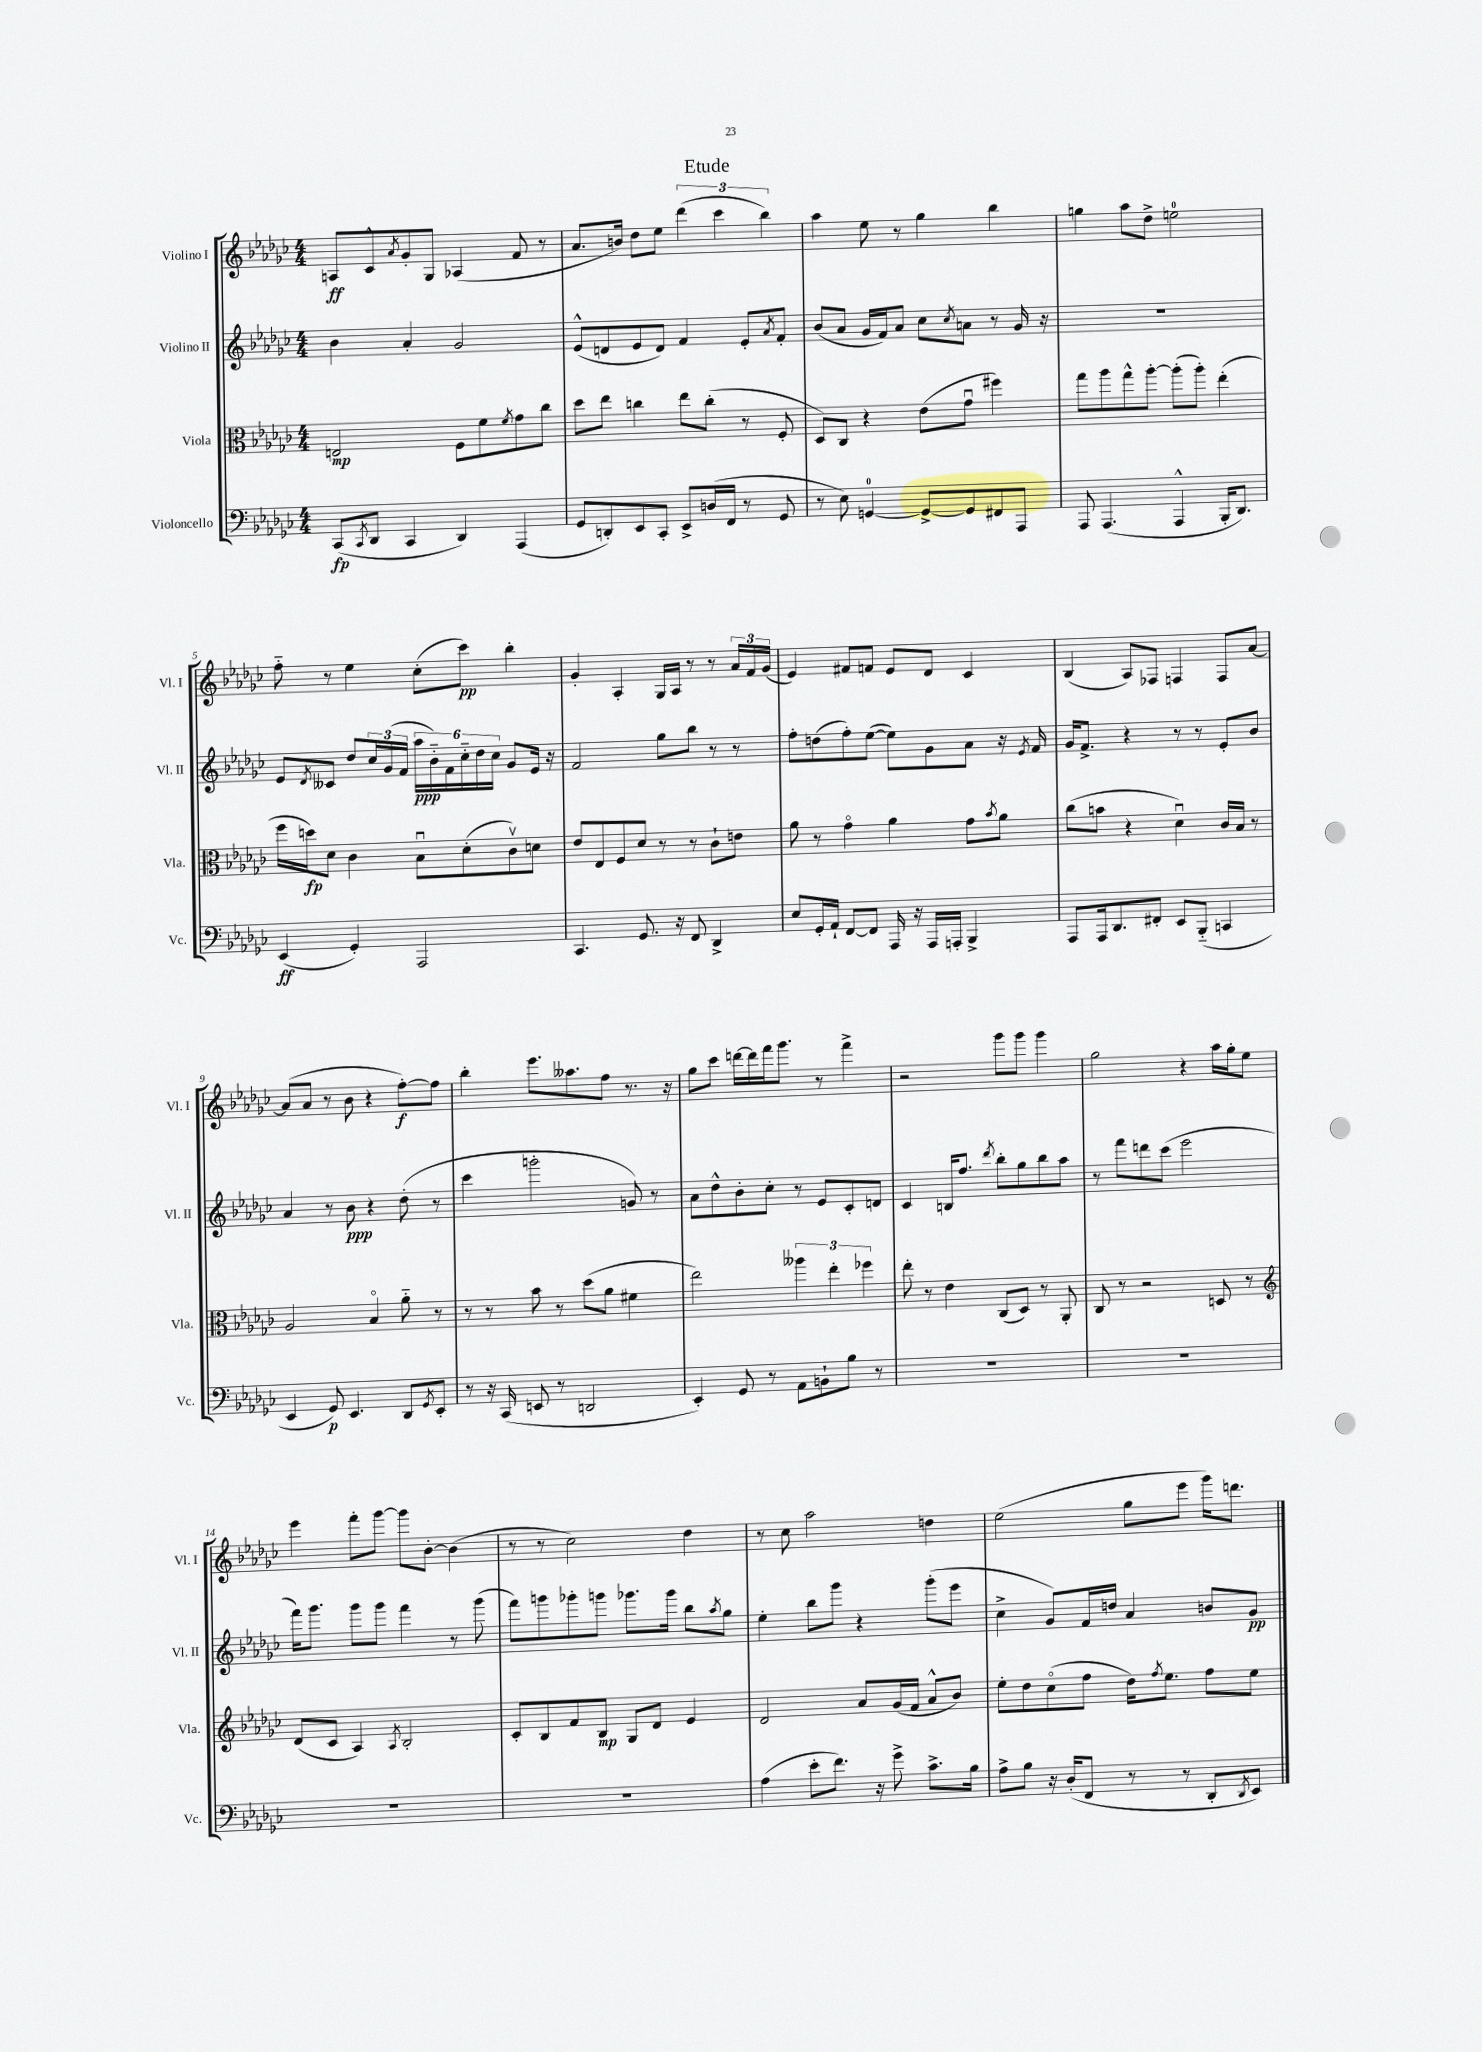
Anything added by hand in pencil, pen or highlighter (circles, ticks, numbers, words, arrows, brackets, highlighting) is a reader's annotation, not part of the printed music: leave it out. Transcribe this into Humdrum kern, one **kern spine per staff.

**kern	**dynam	**kern	**dynam	**kern	**dynam	**kern	**dynam
*part4	*part4	*part3	*part3	*part2	*part2	*part1	*part1
*staff4	*staff4	*staff3	*staff3	*staff2	*staff2	*staff1	*staff1
*I"Violoncello	*	*I"Viola	*	*I"Violino II	*	*I"Violino I	*
*I'Vc.	*	*I'Vla.	*	*I'Vl. II	*	*I'Vl. I	*
*clefF4	*	*clefC3	*	*clefG2	*	*clefG2	*
*k[b-e-a-d-g-c-]	*	*k[b-e-a-d-g-c-]	*	*k[b-e-a-d-g-c-]	*	*k[b-e-a-d-g-c-]	*
*M4/4	*	*M4/4	*	*M4/4	*	*M4/4	*
=1	=1	=1	=1	=1	=1	=1	=1
(8CC-/L	fp	2En/	mp	4b-\	.	8An/L	ff
8qCC-/	.	.	.	.	.	.	.
8DD-/J	.	.	.	.	.	8c-^^/	.
.	.	.	.	.	.	8qa-/	.
4CC-/	.	.	.	4a-'/	.	8g-'/	.
.	.	.	.	.	.	8G-/J	.
4DD-/)	.	8F\L	.	2g-/	.	(4A-X/	.
.	.	8f\	.	.	.	.	.
.	.	8qf/	.	.	.	.	.
(4AAA-/	.	8g-\	.	.	.	8f/	.
.	.	8cc-\J	.	.	.	8r	.
=2	=2	=2	=2	=2	=2	=2	=2
8GG-/L	.	8dd-\L	.	(8e-^^/L	.	8.a-/L	.
8DDn'/)	.	8ee-\J	.	8dn/	.	.	.
.	.	.	.	.	.	16bn/Jk)	.
8EE-/	.	4ccn\	.	8e-/	.	8dd-\L	.
8CC-'/J	.	.	.	8d/J)	.	8ee-\J	.
8EE-^/L	.	8ee-\L	.	4f/	.	(6ddd-\	.
(16Dn/L	.	(8cc'\J	.	.	.	.	.
.	.	.	.	.	.	6ccc-\	.
16FF/JJ	.	.	.	.	.	.	.
8r	.	8r	.	8e-'/L	.	.	.
.	.	.	.	.	.	6bb-\)	.
.	.	.	.	8qa-/	.	.	.
8GG-/	.	8F'/	.	8f'/J	.	.	.
=3	=3	=3	=3	=3	=3	=3	=3
8r	.	8D-/L)	.	(8b-/L	.	4aa-\	.
8E-\)	.	8C-/J	.	8a-/J	.	.	.
[4GGn/	.	4r	.	16g-/LL	.	8ee-\	.
.	.	.	.	16f/J)	.	.	.
.	.	.	.	8a-/J	.	8r	.
8GG^/L_	.	(8e-\L	.	8cc-\L	.	4gg-\	.
.	.	.	.	8qcc-/	.	.	.
8GG/]	.	8g-u\J	.	8an\J	.	.	.
8FF#X/	.	4ff#X\)	.	8r	.	4bb-\	.
8AAA-/J	.	.	.	16g-/	.	.	.
.	.	.	.	16r	.	.	.
=4	=4	=4	=4	=4	=4	=4	=4
8AAA-/	.	8gg-\L	.	1r	.	4ggn\	.
(4.AAA-/	.	8aa-\	.	.	.	.	.
.	.	8gg-^^\	.	.	.	8aa-\L	.
.	.	[8aa-'\J	.	.	.	8dd-^\J	.
4AAA-^^/	.	(8aa-'\L]	.	.	.	2een\	.
.	.	8aa-'\J)	.	.	.	.	.
16BBB-'/KL	.	(4ee-'\	.	.	.	.	.
8.DD-/J)	.	.	.	.	.	.	.
!!LO:LB:g=z
=5	=5	=5	=5	=5	=5	=5	=5
(4EE-/	ff	16ff\LL	.	8e-/L	.	8ff\	.
.	.	16ddn\J)	fp	.	.	.	.
.	.	.	.	8qd-/	.	.	.
.	.	8d-\J	.	8c--X/J	.	8r	.
4GG-'/)	.	4c-\	.	8dd-/L	.	4ee-\	.
.	.	.	.	24cc-/L	.	.	.
.	.	.	.	(24g-/	.	.	.
.	.	.	.	24f/JJ	.	.	.
2AAA-/	.	8B-u\L	.	24aa-\LL	ppp	(8cc-'\L	.
.	.	.	.	24b-\)	.	.	.
.	.	.	.	24f\	.	.	.
.	.	(8d-'\	.	24cc-\	.	8ccc-\J)	pp
.	.	.	.	24dd-\	.	.	.
.	.	.	.	24cc-\JJ	.	.	.
.	.	8c-v\)	.	8g-/L	.	4bb-'\	.
.	.	8dn\J	.	16e-/Jk	.	.	.
.	.	.	.	16r	.	.	.
=6	=6	=6	=6	=6	=6	=6	=6
4.CC-/	.	8e-/L	.	2f/	.	4g-'/	.
.	.	8E-/	.	.	.	.	.
.	.	8F/	.	.	.	4A-'/	.
8.GG-/	.	8d-/J	.	.	.	.	.
.	.	8r	.	8gg-\L	.	16G-/LL	.
16r	.	.	.	.	.	16A-/JJ	.
8FF/	.	8r	.	8bb-\J	.	8r	.
4DD-^/	.	8c-`\L	.	8r	.	8r	.
.	.	8en\J	.	8r	.	24a-/LL	.
.	.	.	.	.	.	24f/	.
.	.	.	.	.	.	(24g-/JJ	.
=7	=7	=7	=7	=7	=7	=7	=7
8E-/L	.	8a-\	.	8ff'\L	.	4e-/)	.
16GG-'/L	.	8r	.	(8ddn\	.	.	.
16AA-`/JJ	.	.	.	.	.	.	.
[8FF/L	.	4g-\	.	8ff'\)	.	8f#X/L	.
8FF/J]	.	.	.	([8ee-\J	.	8fn/J	.
16AAA-/	.	4a-\	.	8ee-\L])	.	8e-/L	.
16r	.	.	.	.	.	.	.
16AAA-/LL	.	.	.	8g-\	.	8d-/J	.
16AAAn'/JJ	.	.	.	.	.	.	.
4BBB-^/	.	8g-\L	.	8a-\J	.	4c-/	.
.	.	8qb-/	.	.	.	.	.
.	.	8a-\J	.	16r	.	.	.
.	.	.	.	8qe-/	.	.	.
.	.	.	.	16f/	.	.	.
=8	=8	=8	=8	=8	=8	=8	=8
8AAA-/L	.	(8cc-\L	.	16g-/KL	.	(4B-/	.
.	.	.	.	8.f^/J	.	.	.
16AAA-/k	.	8bn\J	.	.	.	.	.
8.DD-/	.	.	.	.	.	.	.
.	.	4r	.	4r	.	8A-/L)	.
8FF#X'/J	.	.	.	.	.	8F-X/J	.
8EE-/L	.	4d-u\)	.	8r	.	4Fn/	.
(8BBB-/J	.	.	.	8r	.	.	.
4CCn/	.	16c-/LL	.	8e-'/L	.	8F/L	.
.	.	16B-/JJ	.	.	.	.	.
.	.	8r	.	8b-/J	.	[8a-/J	.
!!LO:LB:g=z
=9	=9	=9	=9	=9	=9	=9	=9
4EE-/	.	2A-/	.	4a-/	.	(8a-/L]	.
.	.	.	.	.	.	8a-/J	.
8GG-/)	p	.	.	8r	.	8r	.
4.EE-/	.	.	.	8b-\	ppp	8b-\	.
.	.	4B-/	.	4r	.	4r	.
8DD-/L	.	8a-\	.	(8dd-'\	.	[8ff'\L)	f
8qGG-/	.	.	.	.	.	.	.
8EE-'/J	.	8r	.	8r	.	8ff\J]	.
=10	=10	=10	=10	=10	=10	=10	=10
8r	.	8r	.	4ccc-\	.	4bb-'\	.
16r	.	8r	.	.	.	.	.
(16CC-/	.	.	.	.	.	.	.
8EEn/	.	8b-\	.	2gggn'\	.	8.eee-\L	.
8r	.	8r	.	.	.	.	.
.	.	.	.	.	.	8.aa--X\	.
2DDn/	.	(8dd-\L	.	.	.	.	.
.	.	8a-\J	.	.	.	8ff\J	.
.	.	4f#X\	.	8gn/)	.	8.r	.
.	.	.	.	8r	.	.	.
.	.	.	.	.	.	16r	.
=11	=11	=11	=11	=11	=11	=11	=11
4EE-'/)	.	2ee-\)	.	8a-\L	.	8gg-\L	.
.	.	.	.	8dd-^^\	.	8ccc-\J	.
8GG-/	.	.	.	8b-'\	.	[16dddn\LL	.
.	.	.	.	.	.	16ddd\]	.
8r	.	.	.	8cc-'\J	.	16fff\J	.
.	.	.	.	.	.	8.ggg-\J	.
8AA-\L	.	6aa--X\	.	8r	.	.	.
8BBn`\	.	.	.	8e-/L	.	8r	.
.	.	6ee-'\	.	.	.	.	.
8B-\J	.	.	.	8c-'/	.	4fff^\	.
.	.	6ff-X\	.	.	.	.	.
8r	.	.	.	8dn/J	.	.	.
=12	=12	=12	=12	=12	=12	=12	=12
1r	.	8ee-'\	.	4c-/	.	2r	.
.	.	8r	.	.	.	.	.
.	.	4e-\	.	16Bn/KL	.	.	.
.	.	.	.	8.ff/J	.	.	.
.	.	.	.	8qddd-/	.	.	.
.	.	(8C-/L	.	8bb-'\L	.	8ggg-\L	.
.	.	8D-/J)	.	8gg-\	.	8ggg-\J	.
.	.	8r	.	8bb-\	.	4ggg-\	.
.	.	8AA-'/	.	8aa-\J	.	.	.
=13	=13	=13	=13	=13	=13	=13	=13
1r	.	8C-/	.	8r	.	2gg-\	.
.	.	8r	.	8fff\L	.	.	.
.	.	2r	.	8dddn\	.	.	.
.	.	.	.	(8ccc-\J	.	.	.
.	.	.	.	2eee-\	.	4r	.
.	.	8Dn/	.	.	.	16aa-\LL	.
.	.	.	.	.	.	16gg-'\J	.
.	.	8r	.	.	.	8ee-\J	.
!!LO:LB:g=z
=14	=14	=14	=14	=14	=14	=14	=14
*	*	*clefG2	*	*	*	*	*
1r	.	(8d-/L	.	16fff\KL)	.	4eee-\	.
.	.	.	.	8.ggg-\J	.	.	.
.	.	8c-/J	.	.	.	.	.
.	.	4A-/)	.	8ggg-\L	.	8fff'\L	.
.	.	.	.	8ggg-\J	.	[8ggg-\J	.
.	.	8qA-/	.	.	.	.	.
.	.	2B-'/	.	4fff\	.	8ggg-\L]	.
.	.	.	.	.	.	[8b-'\J	.
.	.	.	.	8r	.	(4b-\]	.
.	.	.	.	(8ggg-\	.	.	.
=15	=15	=15	=15	=15	=15	=15	=15
1r	.	8c-'/L	.	8fff\L)	.	8r	.
.	.	8B-/	.	8gggn\	.	8r	.
.	.	8f/	.	8ggg-X'\	.	2cc-\)	.
.	.	8B-/J	mp	8gggn\J	.	.	.
.	.	8G-/L	.	8.ggg-X\L	.	.	.
.	.	8d-/J	.	.	.	.	.
.	.	.	.	16ggg-\Jk	.	.	.
.	.	4e-/	.	8bb-\L	.	4dd-\	.
.	.	.	.	8qaa-/	.	.	.
.	.	.	.	8gg-\J	.	.	.
=16	=16	=16	=16	=16	=16	=16	=16
(4A-\	.	2d-/	.	4ee-'\	.	8r	.
.	.	.	.	.	.	8cc-\	.
8e-'\L	.	.	.	8bb-\L	.	2aa-\	.
8.f\J)	.	.	.	8ggg-\J	.	.	.
.	.	8a-/L	.	4r	.	.	.
16r	.	.	.	.	.	.	.
8g-^\	.	(16g-/L	.	.	.	.	.
.	.	16f/JJ	.	.	.	.	.
8.c-^\L	.	8a-^^/L	.	(8ggg-'\L	.	4ddn\	.
.	.	8b-/J)	.	8eee-\J	.	.	.
16B-\Jk	.	.	.	.	.	.	.
=17	=17	=17	=17	=17	=17	=17	=17
8A-^\L	.	8ee-'\L	.	4cc-^\	.	(2ee-\	.
8B-\J	.	8dd-\	.	.	.	.	.
16r	.	(8cc-\	.	8g-/L)	.	.	.
(16D-'/KL	.	.	.	.	.	.	.
8FF/J	.	8ff\J	.	16f/L	.	.	.
.	.	.	.	16ddn/JJ	.	.	.
8r	.	16dd-\KL)	.	4a-/	.	8gg-\L	.
.	.	8qff/	.	.	.	.	.
.	.	8.ee-\J	.	.	.	.	.
8r	.	.	.	.	.	8eee-\J	.
8DD-'/L	.	8ff\L	.	8bn/L	.	16ggg-\KL)	.
.	.	.	.	.	.	8.dddn\J	.
8qDD-/	.	.	.	.	.	.	.
8EE-/J)	.	8ee-\J	.	8g-/J	pp	.	.
==	==	==	==	==	==	==	==
*-	*-	*-	*-	*-	*-	*-	*-
